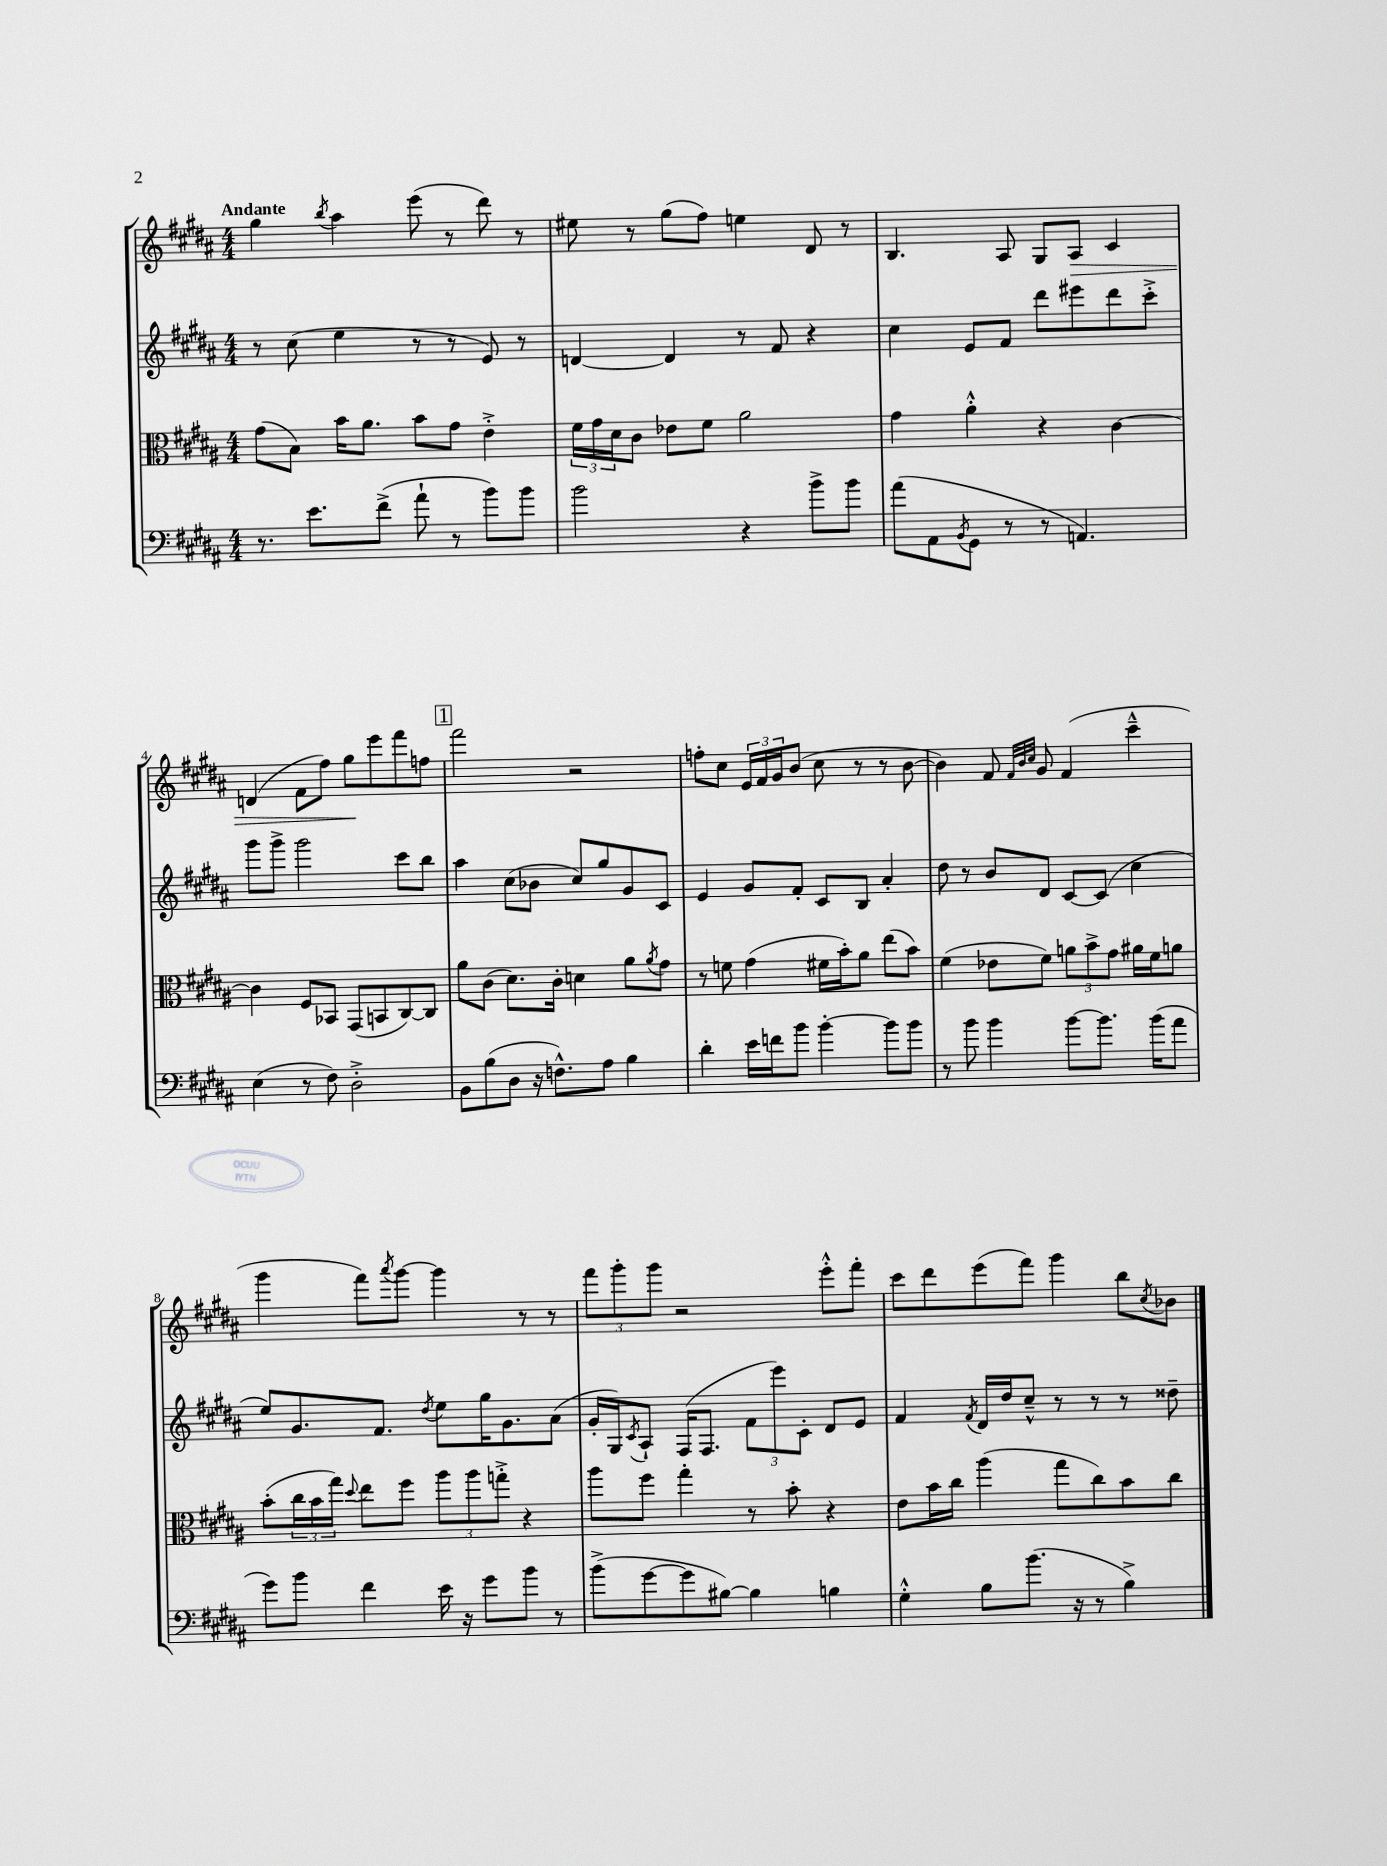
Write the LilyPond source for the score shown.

<<
\new StaffGroup <<
\new Staff = "s0" {
    \clef treble \key b \major \numericTimeSignature \time 4/4 \tempo "Andante"
    gis''4 \acciaccatura { b''8 } ais''4 e'''8( r8 dis'''8) r8 |
    eis''8 r8 gis''8( fis''8) e''4 dis'8 r8 |
    b4. ais8 gis8 ais8\> cis'4 |
    d'4( fis'8 fis''8) gis''8\! e'''8 fis'''8 f''8 |
    \mark \markup { \box "1" } fis'''2 r2 |
    f''8-. cis''8 \tuplet 3/2 { e'16 fis'16 gis'16 } b'8( cis''8 r8 r8 b'8~ |
    b'4) fis'8 \grace { fis'32 b'32 cis''32 } gis'8 fis'4( cis'''4---^ |
    gis'''4 fis'''8) \acciaccatura { ais'''8 } gis'''8~ gis'''4 r8 r8 |
    \tuplet 3/2 { fis'''8 gis'''8-. gis'''8 } r2 e'''8-.-^ fis'''8-. |
    cis'''8 dis'''8 e'''8( fis'''8) gis'''4 b''8 \acciaccatura { cis''8 } bes'8 \bar "|." |
}
\new Staff = "s1" {
    \clef treble \key b \major \numericTimeSignature \time 4/4
    r8 cis''8( e''4 r8 r8 e'8) r8 |
    d'4~ d'4 r8 fis'8 r4 |
    cis''4 e'8 fis'8 dis'''8 eis'''8 dis'''8 cis'''8-.-> |
    gis'''8 gis'''8-> gis'''2 cis'''8 b''8 |
    \mark \markup { \box "1" } ais''4 cis''8( bes'8 cis''8) gis''8 gis'8 cis'8 |
    e'4 gis'8 fis'8-. cis'8 b8 ais'4-. |
    dis''8 r8 b'8 dis'8 cis'8~ cis'8( cis''4 |
    e''8) gis'8. fis'8. \acciaccatura { dis''8 } e''8 gis''16 gis'8. ais'8( |
    gis'16-. gis16) \acciaccatura { cis'8 } ais8-! fis16( fis8. \tuplet 3/2 { fis'8 e'''8) cis'8-. } dis'8 e'8 |
    fis'4 \acciaccatura { fis'8 } dis'16 dis''16 cis''8---^ r8 r8 r8 disis''8-- \bar "|." |
}
\new Staff = "s2" {
    \clef alto \key b \major \numericTimeSignature \time 4/4
    gis'8( b8) b'16 ais'8. b'8 gis'8 e'4-.-> |
    \tuplet 3/2 { fis'16 gis'16 dis'16 } cis'8 ees'8 fis'8 ais'2 |
    gis'4 ais'4-.-^ r4 cis'4~ |
    cis'4 fis8 bes,8 gis,8( b,8 cis8~) cis8 |
    \mark \markup { \box "1" } ais'8 cis'8( dis'8.) cis'16-. d'4 ais'8 \acciaccatura { ais'8 } gis'8 |
    r8 f'8 gis'4( fis'16 b'16-.) ais'8 e''8( b'8) |
    fis'4( ees'8 fis'8) \tuplet 3/2 { a'8 b'8-> gis'8 } ais'16 fis'16 a'8 |
    b'8-.( \tuplet 3/2 { cis''16 b'16 gis''16) } \appoggiatura { dis''8 } e''8 fis''8 \tuplet 3/2 { ais''8 ais''8 g''8-.-> } r4 |
    ais''8 fis''8 gis''4-. r8 b'8-. r4 |
    e'8 b'16 cis''16 ais''4( gis''8 cis''8) b'8 cis''8 \bar "|." |
}
\new Staff = "s3" {
    \clef bass \key b \major \numericTimeSignature \time 4/4
    r8. e'8. fis'8->( ais'8-! r8 b'8) b'8 |
    b'2 r4 b'8-> b'8 |
    ais'8( ais,8 \acciaccatura { b,8 } gis,8 r8 r8 a,4.) |
    e4( r8 fis8) dis2-.-> |
    \mark \markup { \box "1" } b,8 b8( dis8 r16 f8.-^) ais8 b4 |
    dis'4-. e'16 f'16 b'8 b'4~-. b'8 b'8 |
    r8 b'8 b'4 b'8~ b'8. b'16( ais'8 |
    gis'8) b'8 fis'4 e'16 r16 gis'8 b'8 r8 |
    b'8->( gis'8~ gis'8 bis8~) bis4 b4 |
    gis4-.-^ b8 b'8.( r16 r8 b4->) \bar "|." |
}
>>
>>
